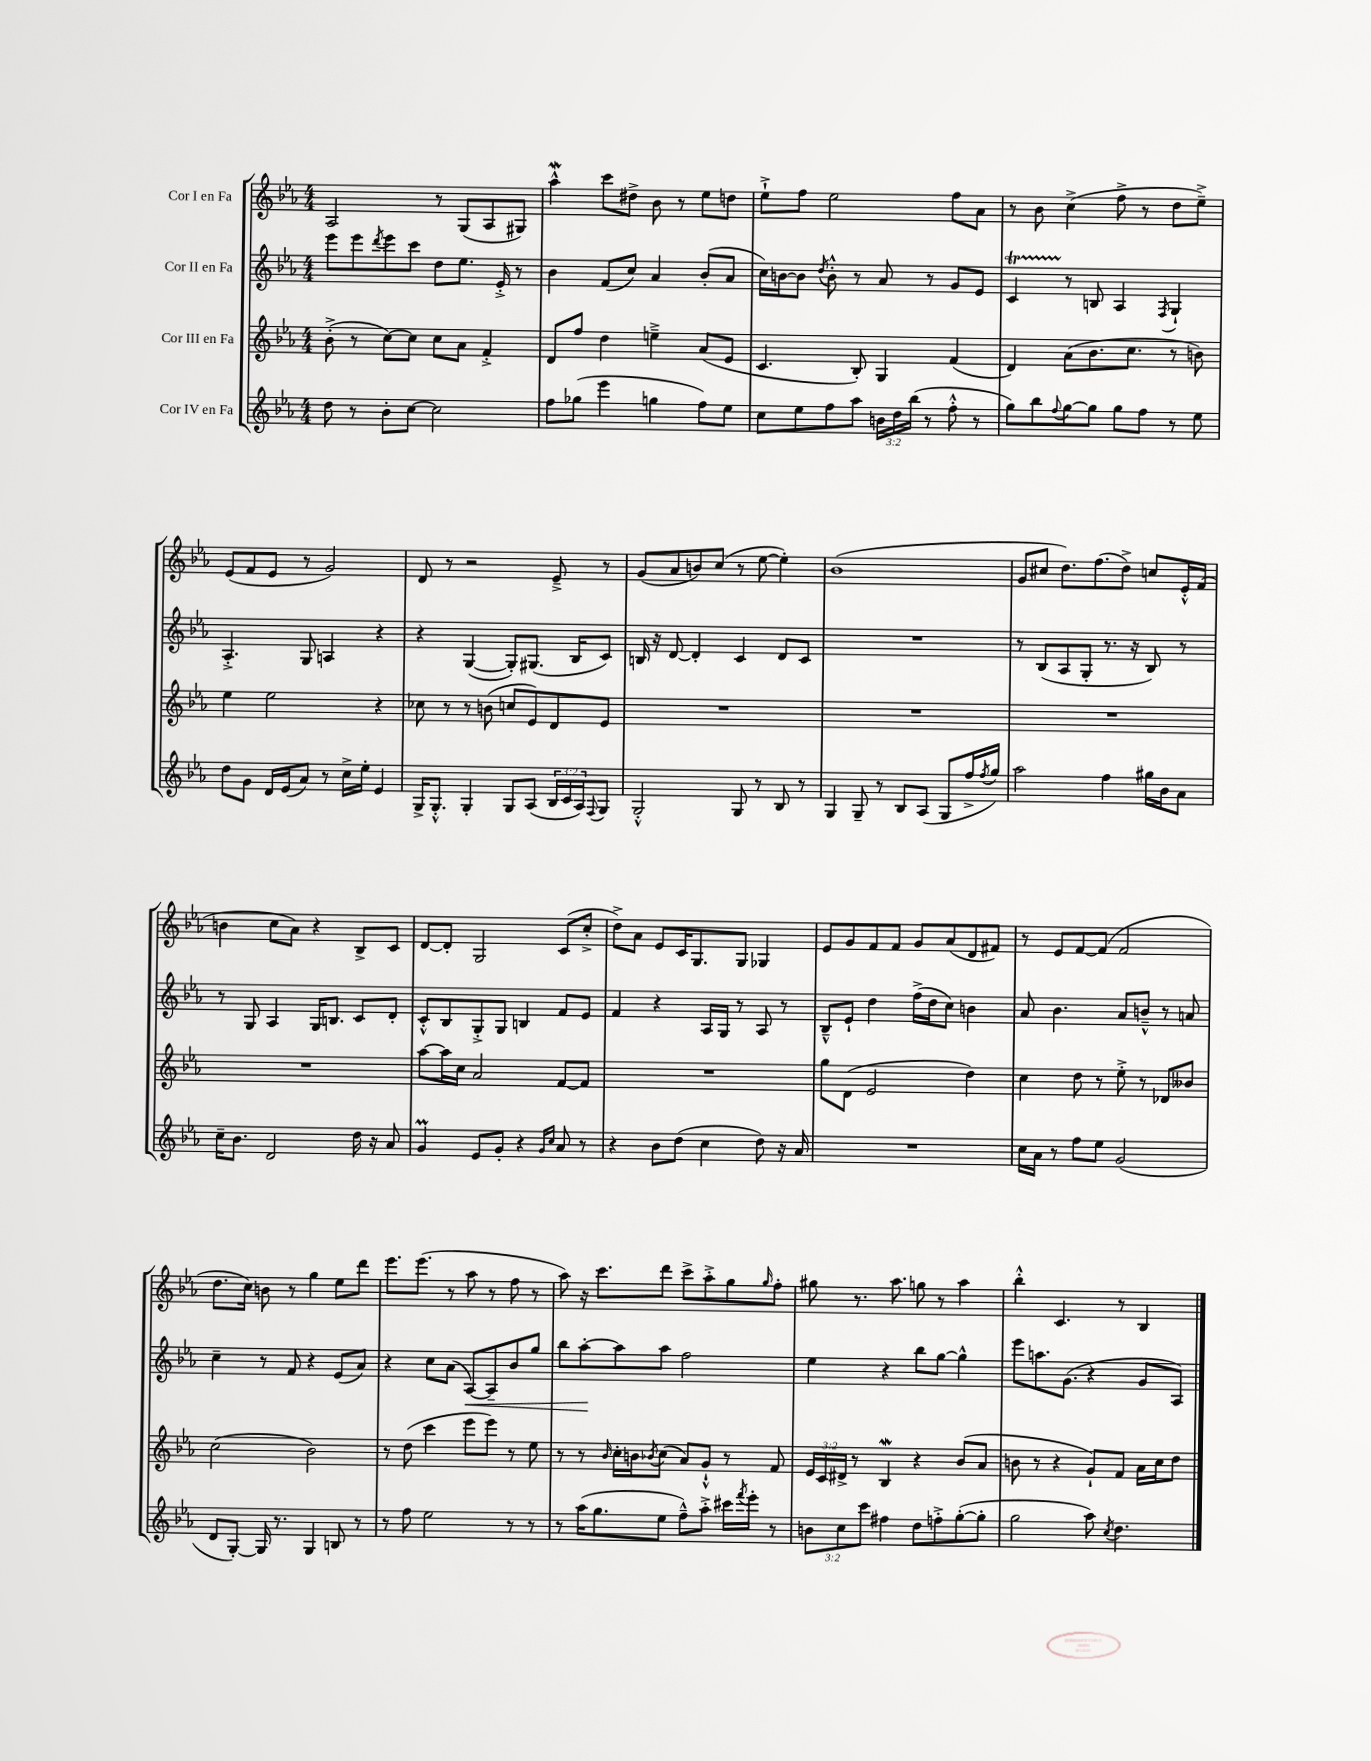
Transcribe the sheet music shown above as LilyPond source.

<<
\new StaffGroup <<
\new Staff = "s0" \with { instrumentName = "Cor I en Fa" } {
    \clef treble \key ees \major \numericTimeSignature \time 4/4
    aes2 r8 g8( aes8 gis8) |
    aes''4-^\mordent c'''8 dis''8-> bes'8 r8 ees''8 d''8 |
    ees''8-!-> f''8 ees''2 f''8 aes'8 |
    r8 bes'8 c''4->( f''8-> r8 d''8 ees''8--->) |
    ees'8( f'8 ees'8 r8 g'2) |
    d'8 r8 r2 ees'8---> r8 |
    g'8( aes'8 b'8) c''8( r8 ees''8~ ees''4-.) |
    bes'1( |
    g'8 cis''8 d''8.) f''8.( d''8->) c''8 ees'16-.-^ f'16( |
    b'4 c''8 aes'8) r4 bes8-> c'8 |
    d'8~ d'8-. g2 c'8( c''8-.-> |
    d''8->) aes'8 ees'8 c'16 g8. g8 ges4 |
    ees'8 g'8 f'8 f'8 g'8 aes'8( d'8 fis'8) |
    r8 ees'8 f'8~ f'8( f'2 |
    d''8. c''16) b'8 r8 g''4 ees''8 d'''8 |
    ees'''8. ees'''8.( r8 aes''8 r8 f''8 r8 |
    aes''8) r16 c'''8. d'''8 c'''8-> aes''8-.-> g''8 \grace { g''16 } f''8-. |
    gis''8 r8. aes''8. g''8 r8 aes''4 |
    bes''4-.-^ c'4. r8 bes4 \bar "|." |
}
\new Staff = "s1" \with { instrumentName = "Cor II en Fa" } {
    \clef treble \key ees \major \numericTimeSignature \time 4/4
    ees'''8 ees'''8 \acciaccatura { d'''8 } ees'''8 c'''8 d''8 ees''8. ees'16-.-> r8 |
    bes'4 f'8( c''8) aes'4 bes'8-.( aes'8 |
    c''16) b'16~ b'8 \acciaccatura { d''8 } b'8-.-^ r8 aes'8 r8 g'8 ees'8 |
    c'4\startTrillSpan r8\stopTrillSpan b8 aes4 \acciaccatura { f8 } g4-! |
    aes4.-.-> g8 a4 r4 |
    r4 g4~( g8-.) gis8.( bes16 c'8) |
    b16 r16 d'8~ d'4-. c'4 d'8 c'8 |
    R1 |
    r8 bes8( aes8 g8-. r8. r16 bes8) r8 |
    r8 g8 aes4 g16 b8. c'8 d'8-. |
    c'8-.-^ bes8 g8-.-> g8 b4 f'8 ees'8 |
    f'4 r4 aes16 g16 r8 aes8 r8 |
    bes8---^ ees'8-! d''4 f''16->( d''16 c''8) b'4 |
    aes'8 bes'4. aes'8 b'8---^ r8 a'8 |
    c''4-- r8 f'8 r4 ees'8( aes'8) |
    r4 c''8 aes'8( aes8~\<) aes8-- bes'8 g''8 |
    bes''8 aes''8~-.\! aes''8 aes''8 f''2 |
    ees''4 r4 bes''8 g''8~ g''4-^ |
    ees'''8 a''8. g'8.( r4 g'8 aes8) \bar "|." |
}
\new Staff = "s2" \with { instrumentName = "Cor III en Fa" } {
    \clef treble \key ees \major \numericTimeSignature \time 4/4 \override Staff.TupletNumber.text = #tuplet-number::calc-fraction-text
    bes'8-.->( r8 c''8~) c''8 c''8 aes'8 f'4-.-> |
    d'8 f''8 d''4 e''4---> aes'8( ees'8 |
    c'4. bes8-.) g4 f'4( |
    d'4) aes'8( bes'8. c''8. r8 b'8) |
    ees''4 ees''2 r4 |
    ces''8 r8 r8 b'8( c''8 ees'8) d'8 ees'8 |
    R1 |
    R1 |
    R1 |
    R1 |
    aes''8~ aes''16 c''16 aes'2 f'8~ f'8 |
    R1 |
    g''8 d'8( ees'2 d''4) |
    c''4 d''8 r8 ees''8-.-> r8 des'8 beses'8 |
    c''2( bes'2) |
    r8 d''8( c'''4 ees'''8 ees'''8) r8 ees''8 |
    r8 r8 \grace { bes'16 } c''16-. b'16 \acciaccatura { bes'8 } c''8( aes'8) g'8-!-^ r8 f'8 |
    \tuplet 3/2 { ees'16 c'16 dis'16-> } r8 bes4\mordent r4 bes'8( aes'8 |
    b'8 r8 r4 g'8-!) f'8 aes'16 c''16 d''8 \bar "|." |
}
\new Staff = "s3" \with { instrumentName = "Cor IV en Fa" } {
    \clef treble \key ees \major \numericTimeSignature \time 4/4 \override Staff.TupletNumber.text = #tuplet-number::calc-fraction-text
    d''8 r8 bes'8-. c''8~ c''2 |
    f''8 ges''8( ees'''4 g''4 f''8) ees''8 |
    c''8 ees''8 f''8 aes''8 \tuplet 3/2 { b'16 d''16 bes''16( } r8 f''8-.-^ r8 |
    g''8) bes''8 \appoggiatura { f''8 } g''8~ g''8 g''8 f''8 r8 ees''8 |
    d''8 g'8 d'16 ees'16( aes'8) r8 c''16-> ees''16-. ees'4 |
    g16-> g8.-.-^ g4-. g8 aes8( \tuplet 3/2 { bes16 c'16 aes16) } \appoggiatura { f8 } g8 |
    g2-.-^ g8 r8 bes8 r8 |
    g4 g8-- r8 bes8 aes8( g8 f''16-> \acciaccatura { f''8 } g''16) |
    aes''2 f''4 gis''16 bes'16 aes'8 |
    c''16-- bes'8. d'2 d''16 r16 aes'8 |
    g'4\prall ees'8 g'8-. r4 \grace { g'16 c''16 } aes'8 r8 |
    r4 bes'8 d''8( c''4 d''8) r16 aes'16 |
    R1 |
    c''16 aes'16 r8 f''8 ees''8 g'2( |
    d'8 g8~-.) g16 r8. g4 b8 r8 |
    r8 f''8 ees''2 r8 r8 |
    r8 aes''16( g''8. ees''8 f''8---^) aes''8-.-> cis'''16 \acciaccatura { f'''8 } ees'''16-. r8 |
    \tuplet 3/2 { b'8 c''8 c'''8 } fis''4 d''8 f''8-.-> g''8~-.( g''8-. |
    g''2 aes''8) \acciaccatura { c''8 } d''4. \bar "|." |
}
>>
>>
\layout { \context { \Score \remove "Bar_number_engraver" } }
